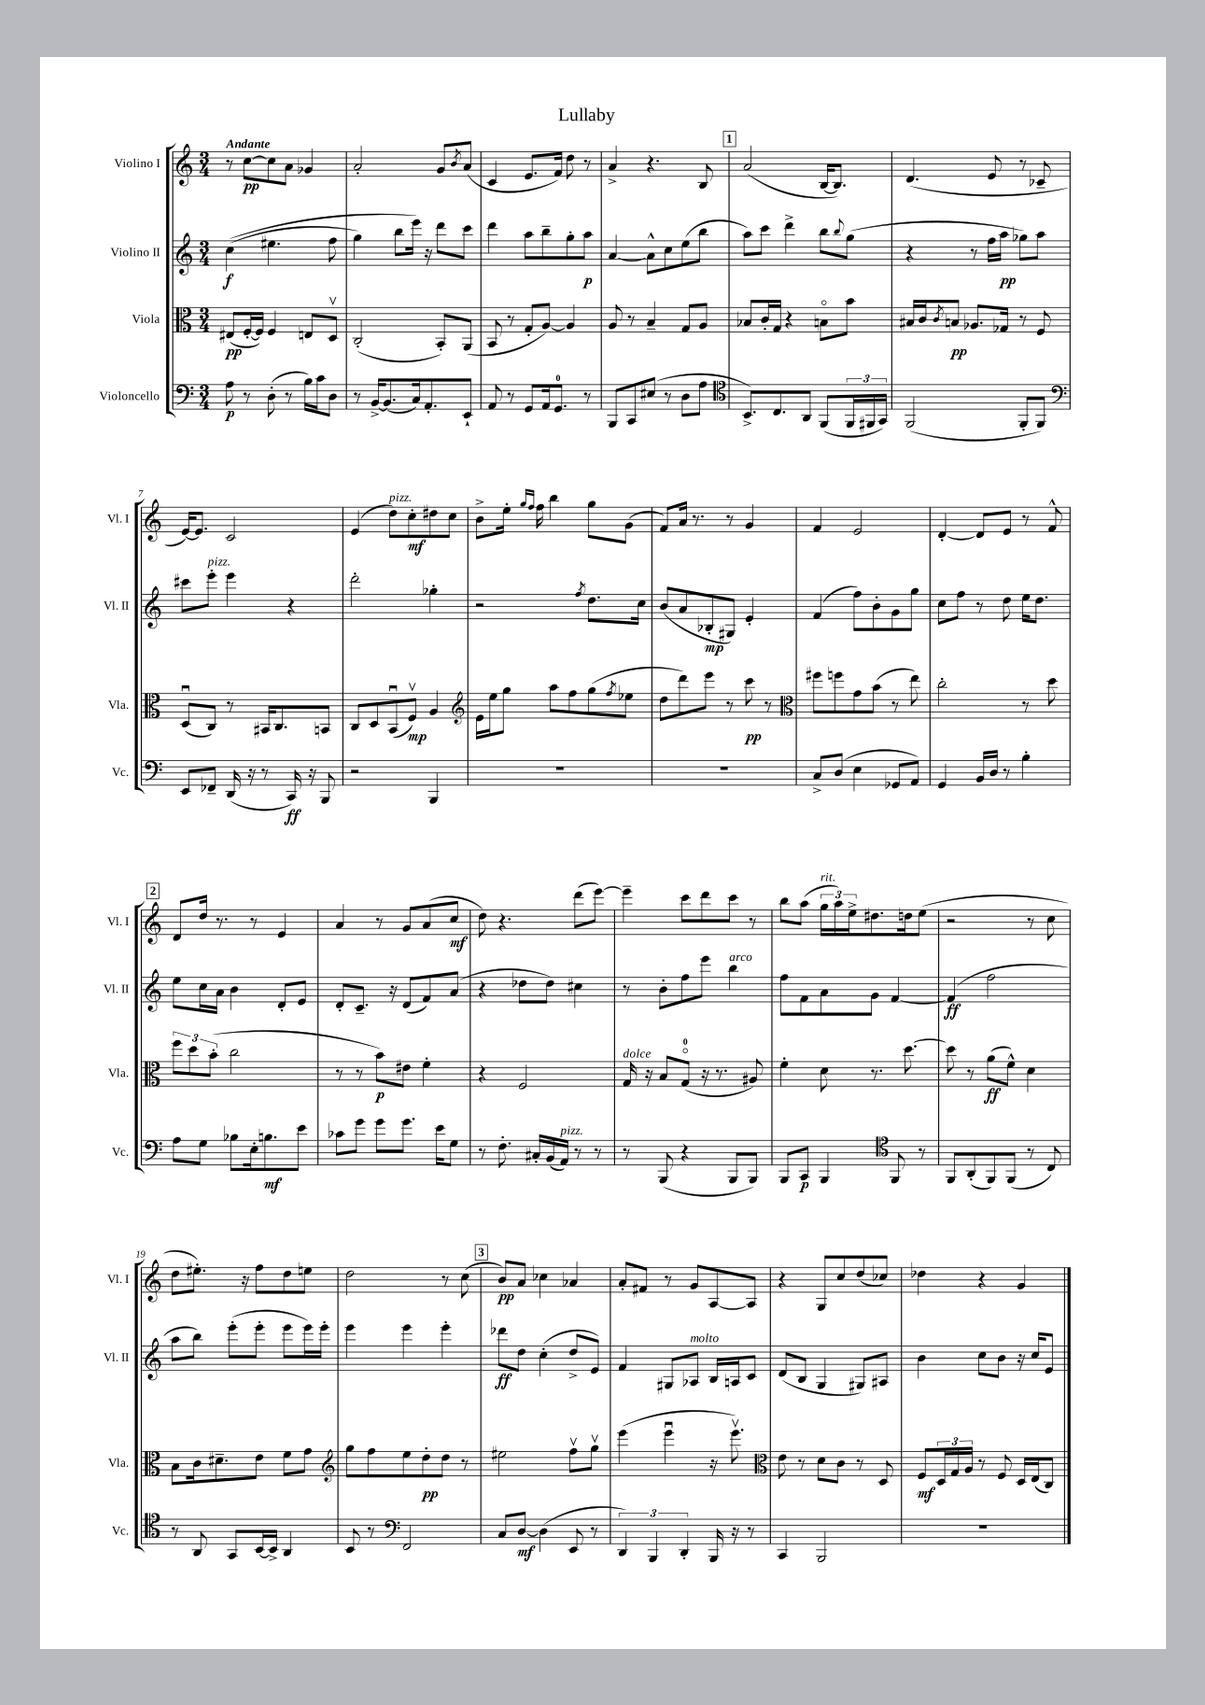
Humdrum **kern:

**kern	**kern	**kern	**kern
*staff4	*staff3	*staff2	*staff1
*clefF4	*clefC3	*clefG2	*clefG2
*k[]	*k[]	*k[]	*k[]
*M3/4	*M3/4	*M3/4	*M3/4
8A	(8E#	&((4cc	8r
8r	[16F'	.	[8cc
.	16F])	.	.
(8D'	4F	4.ee#	8cc]
8r	.	.	8a
16B)	8E	.	4g-
16c	.	.	.
8D	8Dv	8ff	.
=	=	=	=
8r	(2C'	4gg)	2a'
[16BB^	.	.	.
(8.BB]	.	.	.
.	.	8bb	.
16C)	.	16eee&)	.
8.AA'	.	16r	.
.	8BB')	8ddd	8g
.	.	.	8qb
8EE`	(8AA	8ccc	(8a
=	=	=	=
8AA	8BB	4ddd	4c
8r	8r	.	.
8GG	8G'	8aa	8.e
16AA	[8A)	8bb~	.
8.GG	.	.	16f)
.	4A]	8gg'	8dd
8r	.	8aa	8r
=	=	=	=
8BBB	8A	[4a	4a^
8CC	8r	.	.
(8E#	4B~	8a^^]	4.r
8r	.	8cc	.
8D	8G	(8ee	.
8A	8A	8bb	8B
=	=	=	=
*clefC4	*	*	*
8.BB^)	8B-	8aa)	(2a
.	16c'	8ccc	.
8.C	16G	.	.
.	4r	4ddd^	.
8AA	.	.	.
(8FF	8Bo	8bb	[16B
.	.	.	8.B])
.	.	8qqbb	.
24FF	8b	(8gg	.
24FF#	.	.	.
24GG)	.	.	.
=	=	=	=
(2FF	16B#	4r	(4.d
.	16c	.	.
.	8qc	.	.
.	8B	.	.
.	8.A-	8r	.
.	.	16ff	8e
.	16G-	16aa	.
8FF'	8r	8gg-)	8r
8FF)	8F	8aa	8c-~
=	=	=	=
*clefF4	*	*	*
8EE	(8Du	8ccc#	[16e)
.	.	.	8.e]
8FF-~	8C)	8eee'	.
(16DD	8r	4eee	2c
16r	.	.	.
8r	16BB#	.	.
.	8.C	.	.
16CC)	.	4r	.
16r	.	.	.
8BBB	8BB	.	.
=	=	=	=
2r	8C	2ddd'	(4e
.	8D	.	.
.	(8BBu	.	8dd)
.	8Fv)	.	8cc'
4BBB	4A	4gg-'	8dd#
.	.	.	8cc
=	=	=	=
*	*clefG2	*	*
2.r	16e	2r	8b^
.	16ee	.	.
.	8gg	.	16ee'
.	.	.	16qqgg
.	.	.	16qqff
.	.	.	16ff
.	8aa	.	4bb
.	8ff	.	.
.	.	8qff	.
.	(8gg	8.dd	8gg
.	8qff	.	.
.	8ee-	.	(8g
.	.	16cc	.
=	=	=	=
2.r	8dd	(8b	8f)
.	8ddd)	8a	16a
.	.	.	8.r
.	8eee	8B-'	.
.	8r	8G#)	8r
.	8ccc	4e'	4g
.	8r	.	.
=	=	=	=
*	*clefC3	*	*
8C^	8ff#	(4f	4f
(8D	8ff	.	.
4E	8g	8ff)	2e
.	(8b	8b'	.
8GG-	8r	8g	.
8AA)	8ee)	8gg	.
=	=	=	=
4GG	2cc'	8cc	[4d'
.	.	8ff	.
16BB	.	8r	8d]
16D	.	.	.
8r	.	8dd	8e
4B'	8r	16ee	8r
.	.	8.dd	.
.	8dd	.	8f^^
=	=	=	=
8A	12ff	8ee	8d
.	12dd	.	.
8G	.	16cc	16dd
.	(12b'	.	.
.	.	16a	8.r
8B-	2cc	4b	.
16E'	.	.	8r
8.B	.	.	.
.	.	8d'	4e
8e	.	8e	.
=	=	=	=
8c-	8r	8d'	4a
8g	8r	8.c~	.
8g	8b)	.	8r
.	.	16r	.
8.g	8e#	(8d	8g
.	4f'	8f)	(8a
16e	.	.	.
8G	.	(8a	8cc
=	=	=	=
8r	4r	4r	8dd)
8.F'	.	.	4.r
.	2F	8dd-	.
16C#'	.	.	.
(16BB	.	8dd-)	.
16AA)	.	.	.
8r	.	4cc#	(8ddd
8r	.	.	[8eee)
=	=	=	=
8r	16G	8r	4eee~]
.	16r	.	.
(8BBB	8B	8b'	.
4r	(8Go	8ff	8ccc
.	16r	8eee	8ddd
.	8.r	.	.
8BBB	.	4bb	8ccc
8BBB)	8A#)	.	8r
=	=	=	=
8BBB	4f'	8ff	8bb
8CC	.	8f	(8aa
4BBB	8d	8a	24gg
.	.	.	24aa)
.	.	.	24ee^
.	8.r	8g	8.dd#
*clefC4	*	*	*
8FF	.	[4f	.
.	[8.dd	.	16dd
8r	.	.	(8ee
=	=	=	=
8FF	8dd]	(4f]	2r
(8AA'	8r	.	.
8FF)	(8a	2ff	.
(8FF	8f^^)	.	.
8r	4d	.	8r
8C)	.	.	8cc
=	=	=	=
8r	8B	8aa	8dd
8AA	16c	8bb)	8.ee#')
.	8.d#~	.	.
8GG	.	(8eee'	.
.	.	.	16r
[16BB	8e	8eee'	8ff
16BB^]	.	.	.
4AA	8f	8eee	8dd
.	8g	16eee)	8ee
.	.	16eee'	.
=	=	=	=
*	*clefG2	*	*
8BB	8gg	4eee	2dd
8r	8ff	.	.
*clefF4	*	*	*
2FF	8ee	4eee	.
.	8dd'	.	.
.	8dd	4eee'	8r
.	8r	.	(8cc
=	=	=	=
8C	2ee#	8ddd-	8b)
[8D	.	8dd	8a
(4D]	.	(4cc'	4cc-
8EE	8ffv	8dd^	4a-
8r	8ggv	8e)	.
=	=	=	=
6DD)	(4eee	4f	8a'
.	.	.	8f#
6BBB	.	.	.
.	4eeeu	8G#	8r
6DD'	.	.	.
.	.	8A-	8g
16BBB	16r	16B	[8A
16r	8.eeev)	16A	.
8r	.	8c	8A]
=	=	=	=
*	*clefC3	*	*
4CC	8e	(8d	4r
.	8r	8B	.
2BBB	8d	4G	8G
.	8c	.	8cc
.	8r	8G#)	(8dd
.	8D	8A#	8cc-)
=	=	=	=
2.r	8F	4b	4dd-
.	24D	.	.
.	24G	.	.
.	24A	.	.
.	8r	8cc	4r
.	8F	8b	.
.	16D	16r	4g
.	(16E	16cc	.
.	8C)	8e	.
==	==	==	==
*-	*-	*-	*-
